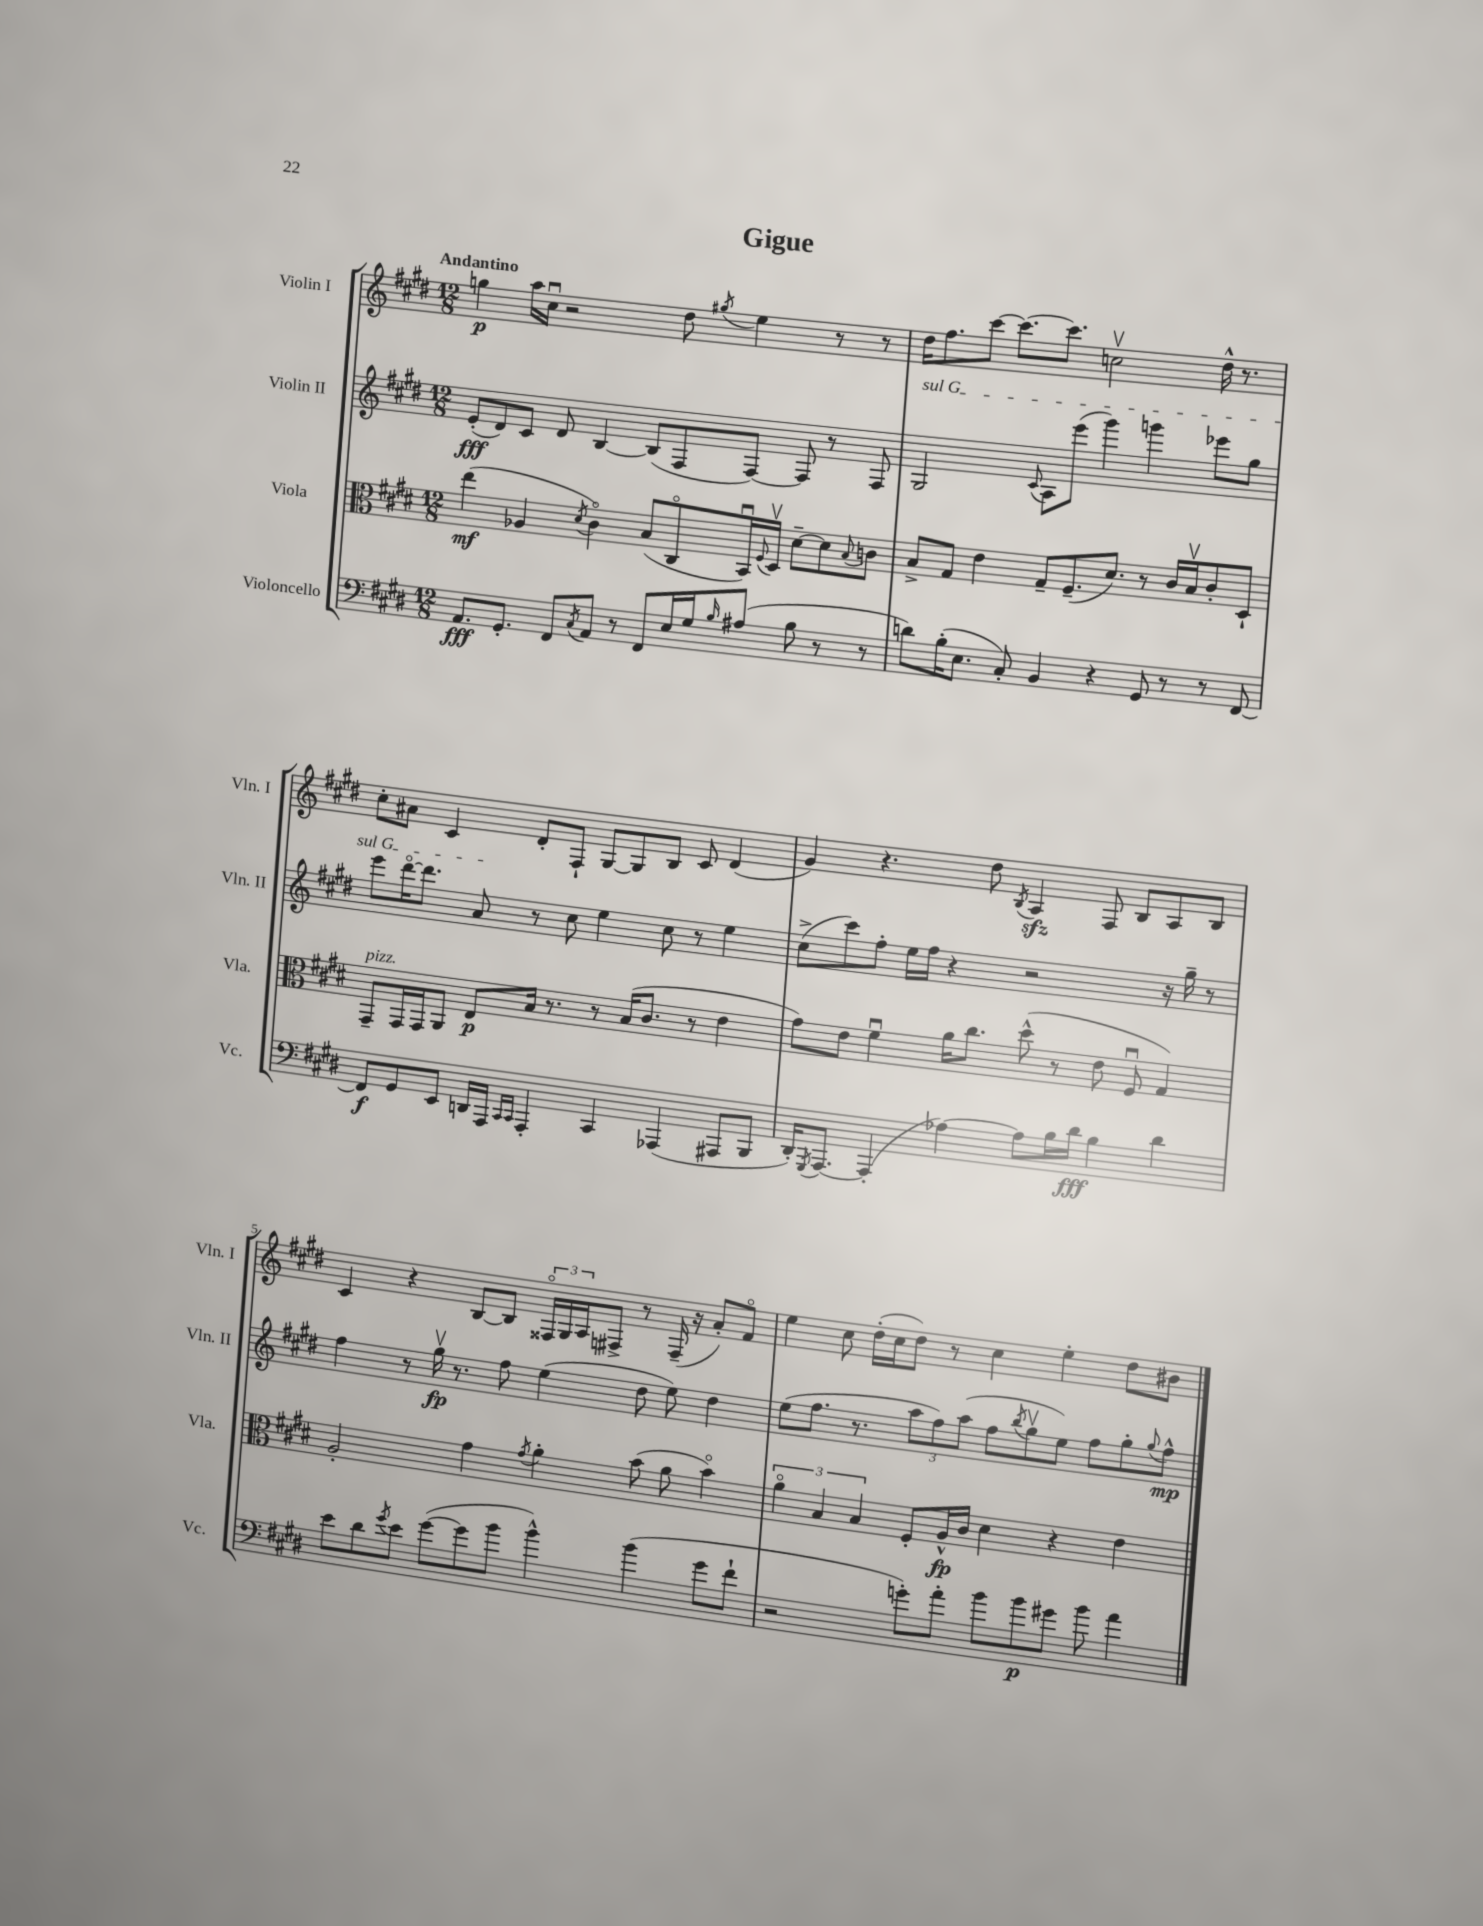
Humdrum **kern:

**kern	**dynam	**kern	**dynam	**kern	**dynam	**kern	**dynam
*part4	*part4	*part3	*part3	*part2	*part2	*part1	*part1
*staff4	*staff4	*staff3	*staff3	*staff2	*staff2	*staff1	*staff1
*I"Violoncello	*	*I"Viola	*	*I"Violin II	*	*I"Violin I	*
*I'Vc.	*	*I'Vla.	*	*I'Vln. II	*	*I'Vln. I	*
*clefF4	*	*clefC3	*	*clefG2	*	*clefG2	*
*k[f#c#g#d#]	*	*k[f#c#g#d#]	*	*k[f#c#g#d#]	*	*k[f#c#g#d#]	*
*M12/8	*	*M12/8	*	*M12/8	*	*M12/8	*
=1	=1	=1	=1	=1	=1	=1	=1
!	!	!	!	!	!	!LO:TX:a:B:t=Andantino	!
8.AA/L	fff	(4ee\	mf	(8e'/L	fff	4ggn\	p
.	.	.	.	8d#/)	.	.	.
8.GG#'/J	.	.	.	.	.	.	.
.	.	4A-X/	.	8c#/J	.	16aa\LL	.
.	.	.	.	.	.	16cc#u\JJ	.
8FF#/L	.	.	.	8d#/	.	2r	.
8qC#/	.	8qd#/	.	.	.	.	.
8AA/J	.	4c#\)	.	[4B/	.	.	.
8r	.	.	.	.	.	.	.
8FF#/L	.	(8B/L	.	(8B/L]	.	.	.
16E/L	.	8C#/	.	8F#/	.	8dd#\	.
16G#/J	.	.	.	.	.	.	.
16qqB/	.	.	.	.	.	8qgg#X/	.
(8A#X/J	.	16BBu/L)	.	[8F#/J)	.	4ee\	.
.	.	8qqF#/	.	.	.	.	.
.	.	16D#v/JJ	.	.	.	.	.
8B\	.	[8d#~\L	.	8F#/]	.	.	.
8r	.	8d#\]	.	8r	.	8r	.
.	.	8qqB/	.	.	.	.	.
8r	.	8cn\J	.	8F#/	.	8r	.
=2	=2	=2	=2	=2	=2	=2	=2
!	!	!	!	!LO:TX:a:i:t=sul G	!	!	!
8dn\L)	.	8B^/L	.	2G#/	.	16dd#\KL	.
.	.	.	.	.	.	8.ff#\	.
(16B'\K	.	8G#/J	.	.	.	.	.
8.E\J	.	.	.	.	.	.	.
.	.	4e\	.	.	.	[8ccc#\J	.
8C#'/)	.	.	.	.	.	8.ccc#\L_	.
.	.	.	.	8qqc#/	.	.	.
4BB/	.	8G#~/L	.	8A\L	.	.	.
.	.	.	.	.	.	8.ccc#\J]	.
.	.	(8.F#~/	.	(8eee\J	.	.	.
4r	.	.	.	4ggg#\)	.	2ccnv\	.
.	.	8.d#/J)	.	.	.	.	.
8GG#/	.	8r	.	4gggn\	.	.	.
8r	.	16c#/LL	.	.	.	.	.
.	.	16Bv/J	.	.	.	.	.
8r	.	8c#'/	.	8eee-X\L	.	16dd#^^\	.
.	.	.	.	.	.	8.r	.
[8FF#/	.	8D#`/J	.	8gg#\J	.	.	.
!!LO:LB:g=z
=3	=3	=3	=3	=3	=3	=3	=3
!	!	!LO:TX:a:i:t=pizz.	!	!	!	!	!
8FF#/L]	f	8GG#~/L	.	8eee\L	.	8cc#'\L	.
8GG#/	.	16GG#/L	.	[16ddd#\K	.	8a#X\J	.
.	.	16GG#/J	.	8.ddd#\J]	.	.	.
8EE/J	.	8AA/J	.	.	.	4c#/	.
16DDn/LL	.	8E/L	p	8a/	.	.	.
16AAA/JJ	.	.	.	.	.	.	.
16qqCC#/LL	.	.	.	.	.	.	.
16qqCC#/JJ	.	.	.	.	.	.	.
4AAA'/	.	16B/Jk	.	8r	.	8d#'/L	.
.	.	8.r	.	.	.	.	.
.	.	.	.	8cc#\	.	8F#`/J	.
4CC#/	.	8r	.	4ee\	.	[8G#/L	.
.	.	(16B/KL	.	.	.	8G#/]	.
.	.	8.c#/J	.	.	.	.	.
(4AAA-X/	.	.	.	8cc#\	.	8B/J	.
.	.	8r	.	8r	.	8c#/	.
8AAA#X/L	.	4e\	.	4ee\	.	(4d#/	.
8BBB/J	.	.	.	.	.	.	.
=4	=4	=4	=4	=4	=4	=4	=4
16DD#'/KL)	.	8g#\L)	.	(8cc#^\L	.	4g#/)	.
8qGGG#/	.	.	.	.	.	.	.
[8.AAA/J	.	.	.	.	.	.	.
.	.	8e\J	.	8ccc#\)	.	.	.
(4AAA'/]	.	4f#u\	.	8ff#'\J	.	4.r	.
.	.	.	.	16ee\LL	.	.	.
.	.	.	.	16ff#\JJ	.	.	.
[4A-X\)	.	16a\KL	.	4r	.	.	.
.	.	8.cc#\J	.	.	.	.	.
.	.	.	.	.	.	8dd#\	.
.	.	.	.	.	.	8qB/	.
8A-\L]	.	(8dd#^^\	.	2r	.	4Azz/	.
16B\L	.	8r	.	.	.	.	.
16d#\JJ	fff	.	.	.	.	.	.
4B\	.	8e\	.	.	.	8F#/	.
.	.	8F#u/	.	.	.	8B/L	.
4d#\	.	4G#/)	.	16r	.	8A/	.
.	.	.	.	16gg#~\	.	.	.
.	.	.	.	8r	.	8B/J	.
!!LO:LB:g=z
=5	=5	=5	=5	=5	=5	=5	=5
8e\L	.	2A'/	.	4ff#\	.	4c#/	.
8d#\	.	.	.	.	.	.	.
8qg#/	.	.	.	.	.	.	.
8e\J	.	.	.	8r	.	4r	.
([8g#\L	.	.	.	16gg#v\	fp	.	.
.	.	.	.	8.r	.	.	.
8g#\]	.	4g#\	.	.	.	[8B/L	.
8b\J	.	.	.	8ff#\	.	8B/J]	.
.	.	8qg#/	.	.	.	.	.
4b^^\)	.	4a'\	.	(4ee\	.	24F##X/LL	.
.	.	.	.	.	.	24G#/	.
.	.	.	.	.	.	24A/J	.
.	.	.	.	.	.	8F#X^/J	.
(4b\	.	(8b\	.	8dd#\	.	8r	.
.	.	8a\	.	8ee\)	.	(16F#~/	.
.	.	.	.	.	.	16r	.
8g#\L	.	4b\)	.	4dd#\	.	8a'/L)	.
8f#`\J	.	.	.	.	.	8f#/J	.
=6	=6	=6	=6	=6	=6	=6	=6
2r	.	6a\	.	(8ee\L	.	4ee\	.
.	.	.	.	8.ff#\J	.	.	.
.	.	6B/	.	.	.	.	.
.	.	.	.	.	.	8cc#\	.
.	.	.	.	8.r	.	.	.
.	.	6B/	.	.	.	.	.
.	.	.	.	.	.	(16dd#'\LL	.
.	.	.	.	.	.	16cc#\J	.
8gn'\L)	.	8F#'/L	.	12aa\L	.	8dd#\J)	.
.	.	.	.	12ff#\)	.	.	.
8a'\J	.	16A^^/L	fp	.	.	8r	.
.	.	.	.	(12aa\J	.	.	.
.	.	16c#/JJ	.	.	.	.	.
8b\L	.	4d#\	.	8ff#\L	.	4cc#\	.
.	.	.	.	8qbb/	.	.	.
8b\	p	.	.	8gg#v\	.	.	.
8g#X\J	.	4r	.	8ee\J)	.	4ee'\	.
8b\	.	.	.	8ff#\L	.	.	.
4a\	.	4e\	.	8gg#'\	.	8dd#\L	.
.	.	.	.	8qqgg#/	.	.	.
.	.	.	.	8ff#^^\J	mp	8b#X\J	.
==	==	==	==	==	==	==	==
*-	*-	*-	*-	*-	*-	*-	*-
